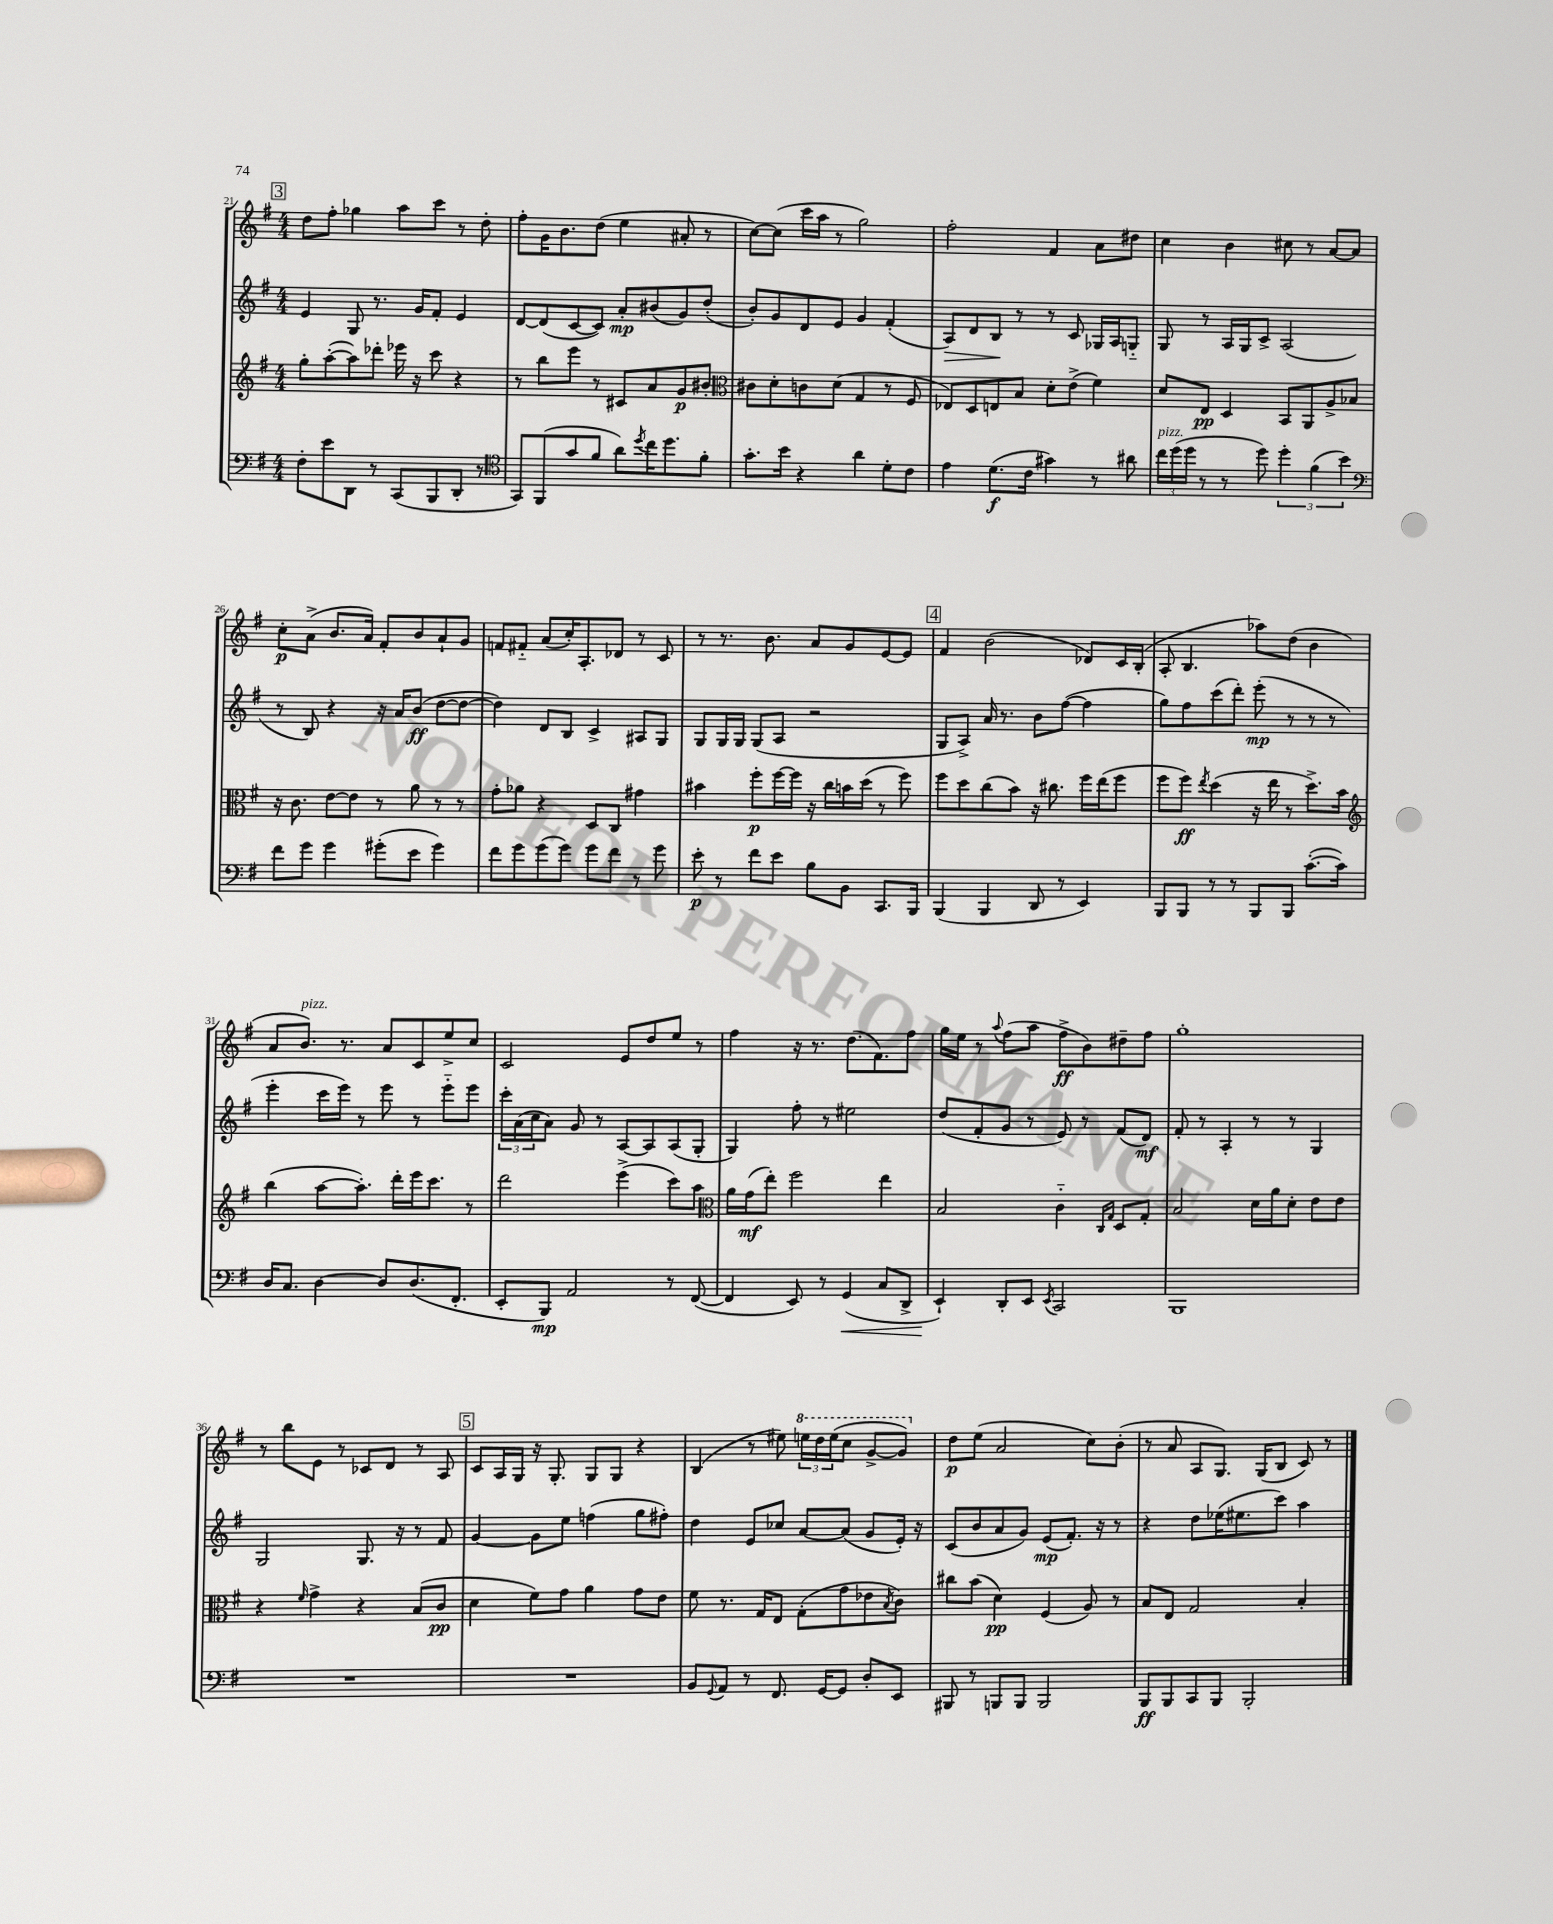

**kern	**kern	**kern	**kern
*staff4	*staff3	*staff2	*staff1
*clefF4	*clefG2	*clefG2	*clefG2
*k[f#]	*k[f#]	*k[f#]	*k[f#]
*M4/4	*M4/4	*M4/4	*M4/4
8F#'\L	8gg'\L	4e/	8dd\L
8e\	([8aa'\	.	8ff#'\J
8DD\J	8aa\])	8G/	4gg-\
8r	8ddd-'\J	8.r	.
(8CC/L	16eee-\	.	8aa\L
.	16r	16g/LK	.
8BBB/	8ccc\	8f#'/J	8ccc\J
8DD'/J	4r	4e/	8r
8r	.	.	8dd'\
=	=	=	=
*clefC4	*	*	*
8GG/L)	8r	[8d/L	8ff#'\L
(8FF#/	8bb\L	(8d/]	16g\K
.	.	.	8.b\
8g/	8eee\J	[8c/	.
8f#/J	8r	8c/]J)	(8dd\J
8a\L)	8c#/L	8a'/L	4ee\
8qdd/	.	.	.
16cc\K	8a/	(8b#/	.
8.dd\	.	.	.
.	8g/	8g/)	8a#'/
8f#'\J	8b#'/J	(8dd'/J	8r
=	=	=	=
*	*clefC3	*	*
8.g'\L	8c#\L	8b'/L)	[8cc\L)
.	8d'\	8g/	(8cc\]J
16b\Jk	.	.	.
4r	8c\	8d/	16ccc\LL
.	.	.	16aa\JJ
.	(8d\J	8e/J	8r
4a\	4G/	4g/	2gg\)
8d'\L	8r	(4f#'/	.
8c\J	8F#/	.	.
=	=	=	=
4e\	8E-/L)	8A/L)	2ff#'\
.	8D/	8d/	.
(8.d\L	8E/	8B/J	.
.	8B/J	8r	.
16c\Jk	.	.	.
4g#\)	8d'\L	8r	4f#/
.	(8e^\J	8c/	.
8r	4f#\)	16G-/LL	8a\L
.	.	16A/J	.
8a#\	.	8G'~/J	8dd#\J
=	=	=	=
24cc\LL	8d/L	8G/	4cc\
(24dd\	.	.	.
24dd\JJ	.	.	.
8r	8E/J	8r	.
8r	4D/	16A/LL	4b\
.	.	16G/J	.
8dd\)	.	8c^/J	.
6dd'\	8BB/L	(2A/	8cc#\
.	8AA/	.	8r
(6f#\	.	.	.
.	8A^/	.	[8a/L
6b\)	.	.	.
.	8B-/J	.	8a/]J
=	=	=	=
*clefF4	*	*	*
8f#\L	16r	8r	8cc'\L
.	8.c\	.	.
8g\J	.	8B/)	(8a^\J
4g\	[8e\L	4r	8.b/L
.	8e\]J	.	.
.	.	.	16a/Jk)
(8g#'\L	8r	16r	8f#'/L
.	.	16a/LK	.
8e\J	8a\	(8b/J	8b/
4g#\)	8r	[8dd\L	8a`/
.	8r	8dd\_J	8g/J
=	=	=	=
8f#\L	8g'\L	4dd\])	8f/L
8g\	8a-\J	.	8f#'~/J
(8g\	4r	8d/L	(8a/L
8g\J)	.	8B/J	16cc'/K)
.	.	.	8.A'/
8g\L	8D/L	4c^/	.
8f#\J	8C/J	.	8d-/J
8r	4g#\	8A#/L	8r
8g\	.	8G/J	8c/
=	=	=	=
8e'\	4b#\	8G/L	8r
8r	.	16G/L	8.r
.	.	16G/JJ	.
8f#\L	8ff#'\L	(8G/L	.
.	.	.	8.b\
8e\J	[16ff#\L	8A/J	.
.	16ff#\]JJ	.	.
8B\L	16r	2r	8a/L
.	16cc\LL	.	.
8BB\J	16b\	.	8g/
.	(16dd\JJ	.	.
8.CC/L	8r	.	[8e/
.	8ff#\)	.	8e/]J
16BBB/Jk	.	.	.
=	=	=	=
(4BBB/	8ff#\L	8G/L	4f#/
.	8dd\	8A^/J)	.
4BBB/	(8cc\	16a/	(2b\
.	.	8.r	.
.	8b\J)	.	.
8DD/	16r	8b\L	.
.	8.cc#\	.	.
8r	.	([8ff#\J	.
4EE/)	16ff#\LL	4ff#\]	8d-/L)
.	(16ee\J	.	.
.	8ff#\J	.	16c/L
.	.	.	(16B'/JJ
=	=	=	=
8BBB/L	8ff#\L	8gg\L)	8A'/
8BBB/J	8ff#\J)	8ff#\	4.B/
.	8qee/	.	.
8r	(4dd\	(8ccc\	.
8r	.	8ddd'\J)	.
8BBB/L	16r	(8eee'\	8aa-\L)
.	16ee\	.	.
8BBB/J	8r	8r	(8dd\J
([8.c'\L	8.dd^\L)	8r	4b\
.	.	8r	.
16c\]Jk)	16b\Jk	.	.
=	=	=	=
*	*clefG2	*	*
16D/LK	(4bb\	4eee'\	8a/L
8.C/J	.	.	.
.	.	.	8.b/J)
[4D\	[8aa\L	16ccc\LL	.
.	.	16eee\JJ)	8.r
.	8.aa'\]J)	8r	.
8D/]L	.	8eee\	8a/L
.	16ddd'\LL	.	.
(8.D/	16eee\J	8r	8c/
.	8.ccc\J	.	.
.	.	8eee'~\L	8ee^/
8.FF#'/J	.	.	.
.	8r	8eee\J	8cc/J
=	=	=	=
8EE'/L	2ddd\	24ccc'\LL	2c/
.	.	(24a\	.
.	.	24cc\J	.
8BBB/J)	.	8a\J)	.
2AA/	.	8g/	.
.	.	8r	.
.	(4eee^\	[8A/L	8e/L
.	.	8A/]	8dd/
8r	8ccc\L)	(8A/	8ee/J
([8FF#/	8aa\J	8G'/J	8r
=	=	=	=
*	*clefC3	*	*
4FF#/]	16a\LL	4G/)	4ff#\
.	(16g\J	.	.
.	8ee'\J)	.	.
8EE/)	2ff#\	8ff#'\	16r
.	.	.	8.r
8r	.	8r	.
(4GG/	.	2ee#\	(8.dd\L
.	.	.	8.f#\)
8C/L	4ee\	.	.
8DD^/J	.	.	8ff#\J
=	=	=	=
4EE`/)	2B/	(8dd/L	16gg\LL
.	.	.	16ee\JJ
.	.	8f#'/	8r
.	.	.	8qqaa/
8DD'/L	.	8g/J	(8ff#\L
8EE/J	.	8r	8aa\J
8qEE/	.	.	.
2CC/	4c'~\	8e/)	8ff#^\L
.	.	8r	8b\)
.	16qqC/LL	.	.
.	16qqG/JJ	.	.
.	8D/L	(8f#/L	8dd#~\
.	8G'/J	8d/J)	8ff#\J
=	=	=	=
1BBB	2B/	8f#'/	1gg'
.	.	8r	.
.	.	4A'/	.
.	16d\LL	8r	.
.	16a\J	.	.
.	8d'\J	8r	.
.	8e\L	4G/	.
.	8e\J	.	.
=	=	=	=
1r	4r	2G/	8r
.	.	.	8bb\L
.	16qqf#/	.	.
.	4g^\	.	8e\J
.	.	.	8r
.	4r	8.G/	8c-/L
.	.	.	8d/J
.	.	16r	.
.	(8B/L	8r	8r
.	8c/J	8f#/	8A/
=	=	=	=
1r	4d\	[4g/	8c/L
.	.	.	16A/L
.	.	.	16G/JJ
.	8f#\L)	8g\]L	16r
.	.	.	8.G'/
.	8g\J	8ee\J	.
.	4a\	(4ff\	8G/L
.	.	.	8G/J
.	8g\L	8gg\L	4r
.	8e\J	8ff#'\J)	.
=	=	=	=
8BB/L	8f#\	4dd\	(4B/
8qqGG/	.	.	.
8AA/J	8.r	.	.
8r	.	8e/L	8r
.	16G/LK	.	.
8.FF#/	8E/J	8cc-/J	8ee#\)
.	(8G'\L	[8a/L	24eee\LL
.	.	.	24ddd\
[16GG/LK	.	.	.
.	.	.	(24eee\J
8GG/]J	8g\	(8a/]J	8ccc\J
8D'/L	8e-\	8g/L	[8gg^/L
.	8qB/	.	.
8EE/J	8c\J)	16e'/Jk)	8gg/]J)
.	.	16r	.
=	=	=	=
8BBB#/	8cc#\L	(8c/L	8dd\L
8r	(8b\J	8b/	(8ee\J
8BBB/L	4d\)	8a/	2a/
8BBB/J	.	8g/J)	.
2BBB/	(4F#/	(8e/L	.
.	.	8.f#'/J)	.
.	8A/)	.	8cc\L)
.	.	16r	.
.	8r	8r	(8b'\J
=	=	=	=
8BBB/L	8B/L	4r	8r
8BBB/	8E/J	.	8a/
8CC/	2G/	8dd\L	8A/L
8BBB/J	.	(16ee-\K	8.G/J)
.	.	8.ee#\	.
2BBB'/	.	.	.
.	.	.	(16G/LK
.	.	8ccc\J)	8B/J
.	4B'/	4aa\	8c/)
.	.	.	8r
==	==	==	==
*-	*-	*-	*-
